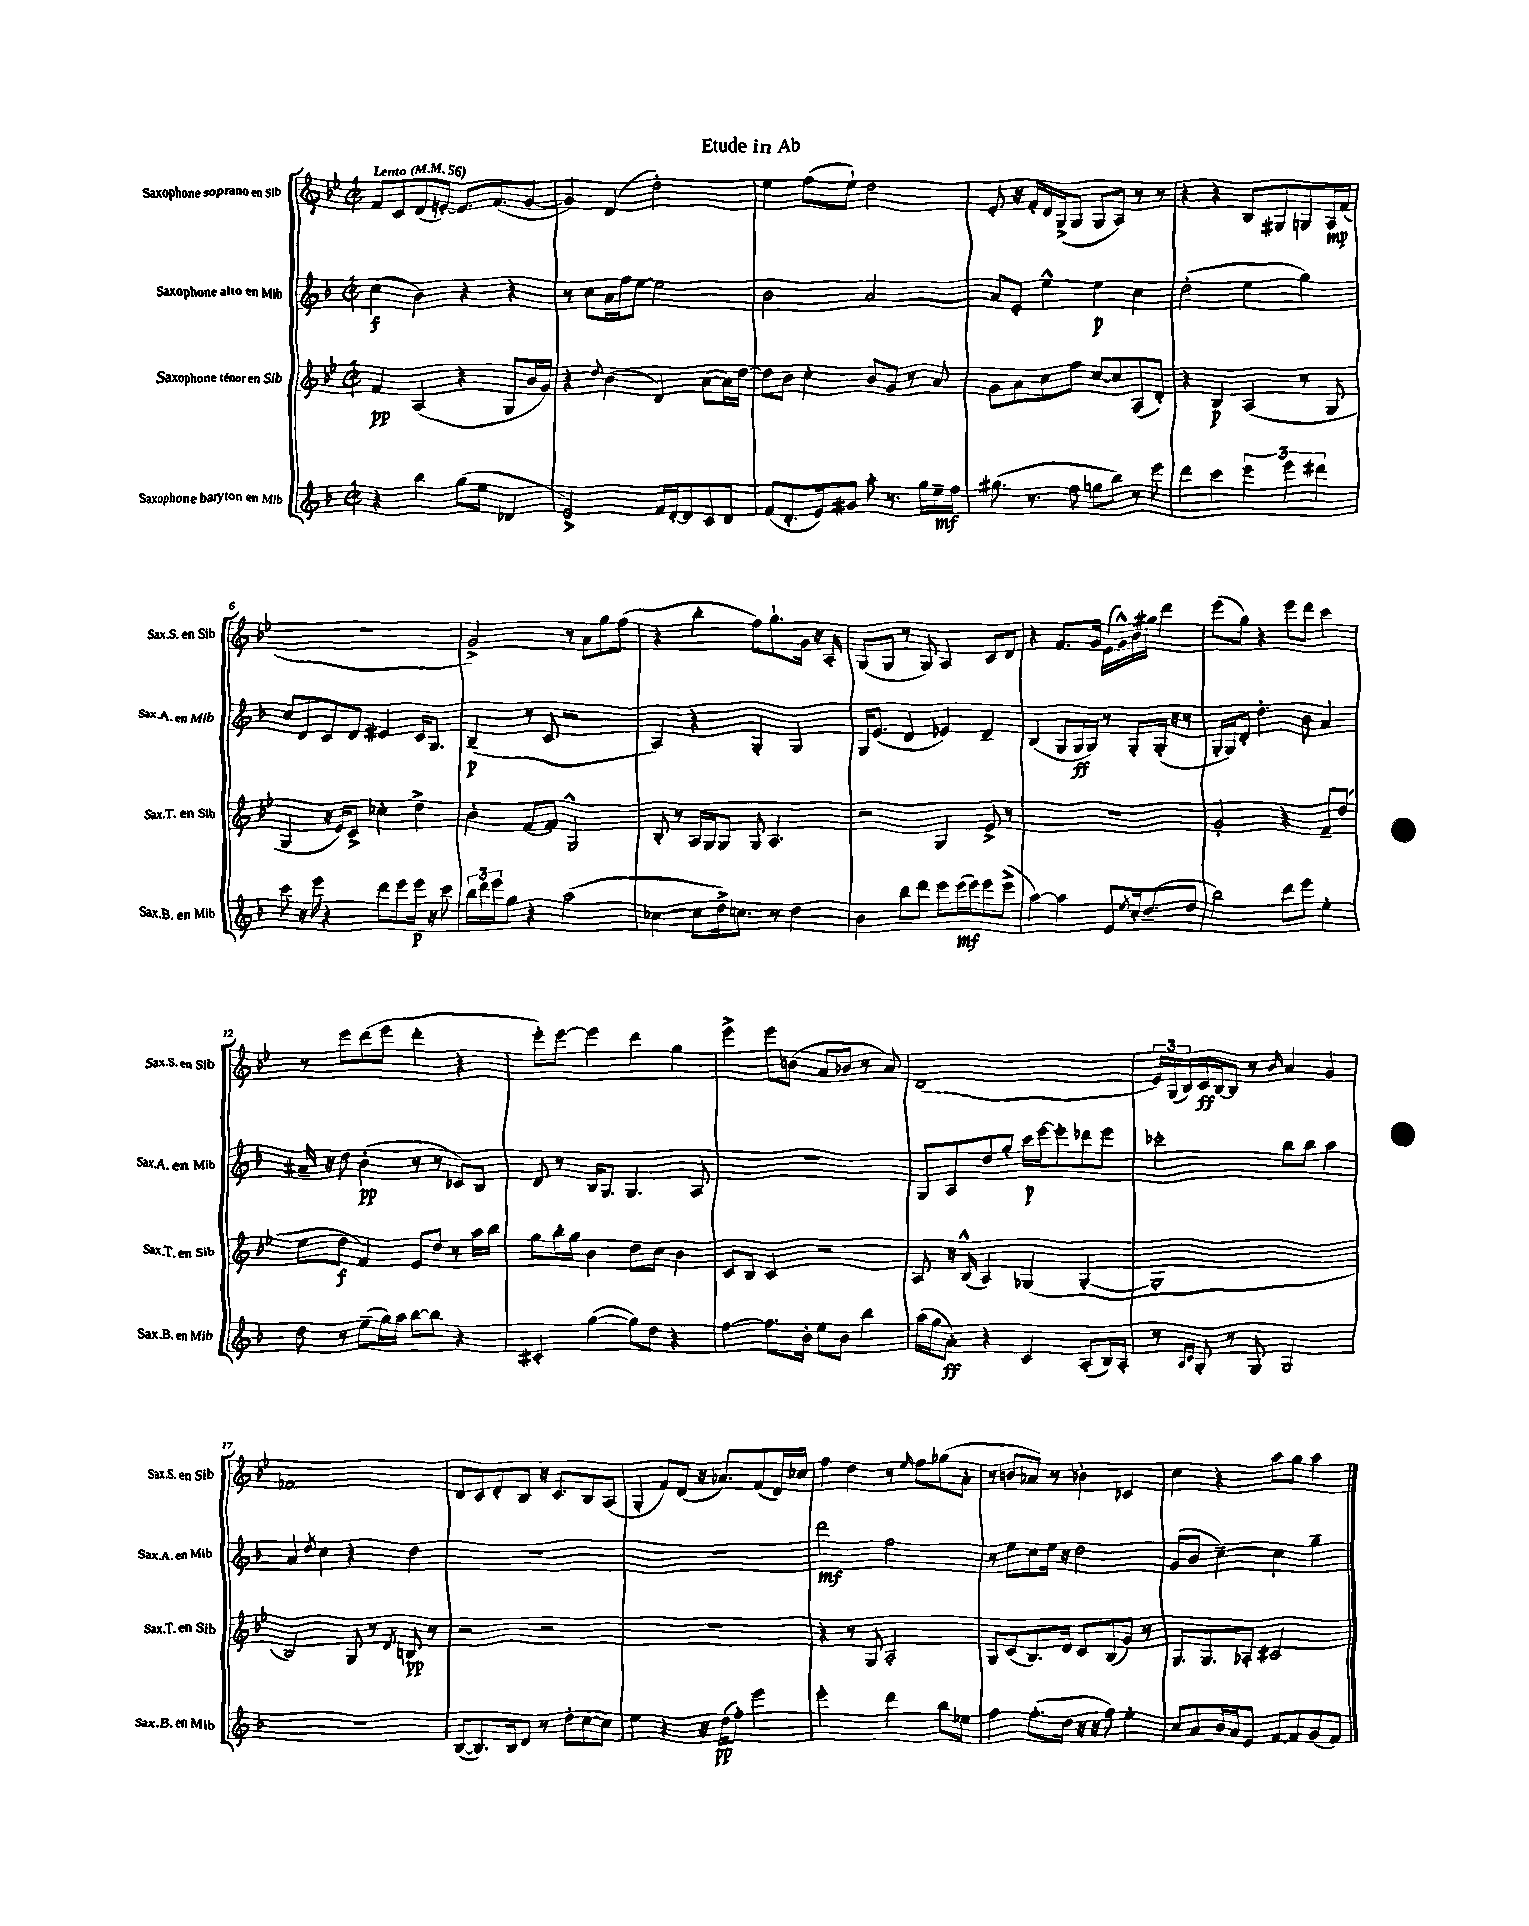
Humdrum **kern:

**kern	**dynam	**kern	**dynam	**kern	**dynam	**kern	**dynam
*part4	*part4	*part3	*part3	*part2	*part2	*part1	*part1
*staff4	*staff4	*staff3	*staff3	*staff2	*staff2	*staff1	*staff1
*I"Saxophone baryton en Mib	*	*I"Saxophone ténor en Sib	*	*I"Saxophone alto en Mib	*	*I"Saxophone soprano en Sib	*
*I'Sax.B. en Mib	*	*I'Sax.T. en Sib	*	*I'Sax.A. en Mib	*	*I'Sax.S. en Sib	*
*clefG2	*	*clefG2	*	*clefG2	*	*clefG2	*
*k[b-]	*	*k[b-e-]	*	*k[b-]	*	*k[b-e-]	*
*M2/2	*	*M2/2	*	*M2/2	*	*M2/2	*
*met(c|)	*	*met(c|)	*	*met(c|)	*	*met(c|)	*
*MM56	*	*MM56	*	*MM56	*	*MM56	*
=1	=1	=1	=1	=1	=1	=1	=1
!	!	!	!	!	!	!LO:TX:a:B:t=Lento	!
4r	.	4f/	pp	(4cc\	f	8f/L	.
.	.	.	.	.	.	8c/	.
4bb-\	.	(4A/	.	4b-\)	.	(8d/	.
.	.	.	.	.	.	[8en'/J)	.
(8gg\L	.	4r	.	4r	.	8.e/L]	.
8ee\J	.	.	.	.	.	.	.
.	.	.	.	.	.	(8.f/	.
4d-X/	.	8G/L	.	4r	.	.	.
.	.	16b-/L	.	.	.	[8g/J	.
.	.	16g/JJ)	.	.	.	.	.
=2	=2	=2	=2	=2	=2	=2	=2
2e^/)	.	4r	.	8r	.	4g/])	.
.	.	.	.	8cc\L	.	.	.
.	.	8qqdd/	.	.	.	.	.
.	.	(4b-\	.	16a\L	.	(4d/	.
.	.	.	.	16ff\J	.	.	.
.	.	.	.	[8ee\J	.	.	.
16f/LL	.	4d/)	.	2ee\]	.	2dd'\)	.
[16d'/J	.	.	.	.	.	.	.
8d/]	.	.	.	.	.	.	.
8c/	.	([8a\L	.	.	.	.	.
8d/J	.	16a\L])	.	.	.	.	.
.	.	[16dd\JJ	.	.	.	.	.
=3	=3	=3	=3	=3	=3	=3	=3
(8f/L	.	8dd\L]	.	2b-\	.	4ee-\	.
8.d'/	.	8b-\J	.	.	.	.	.
.	.	4cc'\	.	.	.	(8ff\L	.
16e/k)	.	.	.	.	.	.	.
8g#X/J	.	.	.	.	.	8ee-`\J)	.
8aa'\	.	8b-/L	.	[2a/	.	2dd\	.
8.r	.	8g/J	.	.	.	.	.
.	.	8r	.	.	.	.	.
16gg\LL	.	.	.	.	.	.	.
16ee~\	mf	8a/	.	.	.	.	.
16ff\JJ	.	.	.	.	.	.	.
=4	=4	=4	=4	=4	=4	=4	=4
(8.gg#X\	.	8g\L	.	8a/L]	.	8e-'/	.
.	.	8a\	.	8e'/J	.	16r	.
8.r	.	.	.	.	.	16f'/LL	.
.	.	8cc\	.	[4ee^^\	.	16d/	.
.	.	.	.	.	.	(16G^/J	.
8ff\	.	8ff\J	.	.	.	8G/J	.
8ggn\L	.	[8cc/L	.	4ee\]	p	8G/L	.
8bb-\J)	.	8cc/]	.	.	.	8A/J)	.
8r	.	(8A/	.	4cc\	.	8r	.
8eee\	.	8d'/J)	.	.	.	8r	.
=5	=5	=5	=5	=5	=5	=5	=5
4ddd\	.	4r	.	(2dd'\	.	4r	.
4ccc\	.	4B-/	p	.	.	4r	.
6eee\	.	(4A/	.	4ee\	.	8B-/L	.
.	.	.	.	.	.	8G#X/	.
6eee\	.	.	.	.	.	.	.
.	.	8r	.	4gg\)	.	8Gn/	.
6ddd#X\	.	.	.	.	.	.	.
.	.	8G/	.	.	.	16A/L	mp
.	.	.	.	.	.	(16f/JJ	.
!!LO:LB:g=z
=6	=6	=6	=6	=6	=6	=6	=6
8ccc\	.	4G/	.	8cc/L	.	1r	.
16r	.	.	.	8d/	.	.	.
16eee\	.	.	.	.	.	.	.
4r	.	16r	.	8c/	.	.	.
.	.	16e-/KL)	.	.	.	.	.
.	.	8c^/J	.	8d/J	.	.	.
8ddd\L	.	4cc-X'\	.	4e#X/	.	.	.
8eee\	.	.	.	.	.	.	.
16eee\Jk	p	4dd^\	.	16c/KL	.	.	.
16r	.	.	.	8.G/J	.	.	.
8ccc\	.	.	.	.	.	.	.
=7	=7	=7	=7	=7	=7	=7	=7
24bb-\LL	.	4b-'\	.	(4B-~/	p	2g^/)	.
24ddd\	.	.	.	.	.	.	.
24eee\J	.	.	.	.	.	.	.
8gg\J	.	.	.	.	.	.	.
4r	.	[8f/L	.	8r	.	.	.
.	.	8f/J]	.	8c/	.	.	.
(2aa\	.	2G^^/	.	2r	.	8r	.
.	.	.	.	.	.	8a\L	.
.	.	.	.	.	.	8gg\	.
.	.	.	.	.	.	(8ff\J	.
=8	=8	=8	=8	=8	=8	=8	=8
[4cc-X\	.	8B-'/	.	4A/)	.	4r	.
.	.	8r	.	.	.	.	.
8cc-\L]	.	16A/LL	.	4r	.	4bb-'\	.
.	.	16G/J	.	.	.	.	.
16dd^\k)	.	8G/J	.	.	.	.	.
8.ccn\J	.	.	.	.	.	.	.
.	.	8G/	.	4G'/	.	8ff\L)	.
8r	.	4.A/	.	.	.	8.gg`\	.
4dd\	.	.	.	4G/	.	.	.
.	.	.	.	.	.	16g\Jk	.
.	.	.	.	.	.	16r	.
.	.	.	.	.	.	16A'/	.
=9	=9	=9	=9	=9	=9	=9	=9
4b-\	.	2r	.	16G/KL	.	(8G/L	.
.	.	.	.	(8.e/J	.	.	.
.	.	.	.	.	.	8G/J	.
8bb-\L	.	.	.	4d/	.	8r	.
8ddd\J	.	.	.	.	.	8G/)	.
8eee\L	.	4G/	.	4e-X/)	.	4A/	.
(16eee\L	mf	.	.	.	.	.	.
16eee\J)	.	.	.	.	.	.	.
8eee\	.	8e-^/	.	4d~/	.	8c/L	.
(8eee^\J	.	8r	.	.	.	8d/J	.
=10	=10	=10	=10	=10	=10	=10	=10
[4aa\)	.	1r	.	(4B-/	.	4r	.
4aa\]	.	.	.	8G/L	.	8.f/L	.
.	.	.	.	16G/L	ff	.	.
.	.	.	.	16G/JJ)	.	16g/Jk	.
8e/L	.	.	.	8r	.	(16e-\LL	.
.	.	.	.	.	.	16g^^\)	.
8qee/	.	.	.	.	.	.	.
16cc'/k	.	.	.	8G'/L	.	16b-\	.
(8.dd~/	.	.	.	.	.	16gg#X\JJ	.
.	.	.	.	(16G'/Jk	.	4ddd\	.
.	.	.	.	16r	.	.	.
8dd/J	.	.	.	8r	.	.	.
=11	=11	=11	=11	=11	=11	=11	=11
2bb-\)	.	2g'/	.	16G'/LL	.	(8eee-\L	.
.	.	.	.	16G/J)	.	.	.
.	.	.	.	8d'/J	.	8gg\J)	.
.	.	.	.	4.dd'\	.	4r	.
8ddd\L	.	4r	.	.	.	8eee-\L	.
8eee\J	.	.	.	8b-\	.	8ddd\J	.
4ee'\	.	8f~/L	.	4a/	.	4ccc\	.
.	.	(8dd/J	.	.	.	.	.
!!LO:LB:g=z
=12	=12	=12	=12	=12	=12	=12	=12
8dd\	.	8ee-\L	.	16a#X~/	.	8r	.
.	.	.	.	16r	.	.	.
8r	.	8dd\J	f	8dd\	.	8eee-\L	.
(8ee~\L	.	4f/)	.	(4b-'\	pp	(8ddd\	.
16gg\L)	.	.	.	.	.	8eee-\J	.
16aa\JJ	.	.	.	.	.	.	.
[8bb-\L	.	8e-/L	.	8r	.	4ddd'\	.
8bb-\J]	.	8dd/J	.	8r	.	.	.
4r	.	8r	.	8c-X/L)	.	4r	.
.	.	16aa\LL	.	8B-/J	.	.	.
.	.	16bb-\JJ	.	.	.	.	.
=13	=13	=13	=13	=13	=13	=13	=13
4c#X'/	.	8gg\L	.	8d/	.	8eee-'\L)	.
.	.	16bb-'\L	.	8r	.	[8eee-\J	.
.	.	16gg\JJ	.	.	.	.	.
([4gg\	.	4b-\	.	16B-/KL	.	4eee-\]	.
.	.	.	.	8.G/J	.	.	.
8gg\L])	.	8dd\L	.	4.G/	.	4ddd\	.
8dd\J	.	8cc\J	.	.	.	.	.
4r	.	4b-\	.	.	.	4gg\	.
.	.	.	.	8A/	.	.	.
=14	=14	=14	=14	=14	=14	=14	=14
[4ff\	.	8c/L	.	1r	.	4eee-^\	.
.	.	8B-/J	.	.	.	.	.
8.ff\L]	.	4c/	.	.	.	8eee-\L	.
.	.	.	.	.	.	(8bn\J	.
16b-'\Jk	.	.	.	.	.	.	.
8ee\L	.	2r	.	.	.	8a/L	.
8b-\J	.	.	.	.	.	8b-X/J	.
4bb-\	.	.	.	.	.	8r	.
.	.	.	.	.	.	8a/)	.
=15	=15	=15	=15	=15	=15	=15	=15
(16aa\LL	.	8A/	.	8G/L	.	(1d	.
16gg\J	.	.	.	.	.	.	.
8a'\J)	ff	16r	.	8A/	.	.	.
.	.	(16B-^^/	.	.	.	.	.
4r	.	4A/)	.	8dd/	.	.	.
.	.	.	.	8gg'/J	.	.	.
4c/	.	(4G-X/	.	16ccc\LL	p	.	.
.	.	.	.	[16eee\J	.	.	.
.	.	.	.	8eee'\]	.	.	.
(8A'/L	.	[4G-'/	.	8ddd-X\	.	.	.
16B-/L)	.	.	.	8eee\J	.	.	.
16A'/JJ	.	.	.	.	.	.	.
=16	=16	=16	=16	=16	=16	=16	=16
8r	.	1G-']	.	2ccc-X'\	.	24e-/LL)	.
.	.	.	.	.	.	(24G/	.
.	.	.	.	.	.	24B-/)	.
16qqA/LL	.	.	.	.	.	.	.
16qqc/JJ	.	.	.	.	.	.	.
8G'/	.	.	.	.	.	16c/	ff
.	.	.	.	.	.	[16B-/J	.
8r	.	.	.	.	.	8B-/J]	.
8G/	.	.	.	.	.	8r	.
.	.	.	.	.	.	16qqb-/	.
2G/	.	.	.	8bb-\L	.	4a/	.
.	.	.	.	8bb-\J	.	.	.
.	.	.	.	4aa\	.	4g/	.
!!LO:LB:g=z
=17	=17	=17	=17	=17	=17	=17	=17
1r	.	2B-/)	.	4a/	.	1f-X	.
.	.	.	.	8qdd/	.	.	.
.	.	.	.	4cc\	.	.	.
.	.	8G/	.	4r	.	.	.
.	.	8r	.	.	.	.	.
.	.	8qd/	.	.	.	.	.
.	.	8Bn/	pp	4dd\	.	.	.
.	.	8r	.	.	.	.	.
=18	=18	=18	=18	=18	=18	=18	=18
([8B-/L	.	2r	.	1r	.	8d/L	.
8.B-/])	.	.	.	.	.	8c/	.
.	.	.	.	.	.	8d'/	.
16B-/k	.	.	.	.	.	.	.
8d/J	.	.	.	.	.	8B-/J	.
8r	.	2r	.	.	.	16r	.
.	.	.	.	.	.	8.c/L	.
8dd'\L	.	.	.	.	.	.	.
([8cc\	.	.	.	.	.	8B-/	.
8cc\J])	.	.	.	.	.	(8A/J	.
=19	=19	=19	=19	=19	=19	=19	=19
4ee\	.	1r	.	1r	.	4G'/	.
4r	.	.	.	.	.	8f/L)	.
.	.	.	.	.	.	(8d/J	.
16r	.	.	.	.	.	16r	.
(16dd\KL	pp	.	.	.	.	8.a-X/L)	.
8ff'\J)	.	.	.	.	.	.	.
4eee\	.	.	.	.	.	(8f/	.
.	.	.	.	.	.	16d/L)	.
.	.	.	.	.	.	16cc-X/JJ	.
=20	=20	=20	=20	=20	=20	=20	=20
2eee'\	.	4r	.	2ddd\	mf	4ff\	.
.	.	8r	.	.	.	4dd\	.
.	.	8G/	.	.	.	.	.
4ddd\	.	2A'/	.	2ff\	.	8r	.
.	.	.	.	.	.	16qqee-/	.
.	.	.	.	.	.	8ff\L	.
8bb-\L	.	.	.	.	.	(8gg-X\	.
8ee-X\J	.	.	.	.	.	8a'\J	.
=21	=21	=21	=21	=21	=21	=21	=21
4ff\	.	8G/L	.	8r	.	8r	.
.	.	(8c/	.	8ee\L	.	8bn/L	.
(8.ff'\L	.	8.B-/)	.	8cc\	.	8a-X/J)	.
.	.	.	.	16ee\Jk	.	8r	.
16dd\Jk	.	16d/Jk	.	16r	.	.	.
16r	.	8c/L	.	2dd\	.	4b-X'\	.
16r	.	.	.	.	.	.	.
8ff\)	.	(8B-/	.	.	.	.	.
4ee'\	.	8g/J)	.	.	.	4c-X/	.
.	.	8r	.	.	.	.	.
=22	=22	=22	=22	=22	=22	=22	=22
8cc/L	.	8.G/L	.	(8g/L	.	4cc\	.
8a/	.	.	.	8b-/J	.	.	.
.	.	8.G/	.	.	.	.	.
16b-/L	.	.	.	[4cc~\)	.	4r	.
16a/J	.	.	.	.	.	.	.
8e/J	.	8A-X'/J	.	.	.	.	.
[8f/L	.	2c#X/	.	4cc\]	.	8aa\L	.
8f/]	.	.	.	.	.	8gg\J	.
(8g/	.	.	.	4gg~\	.	4aa\	.
8f/J)	.	.	.	.	.	.	.
==	==	==	==	==	==	==	==
*-	*-	*-	*-	*-	*-	*-	*-
